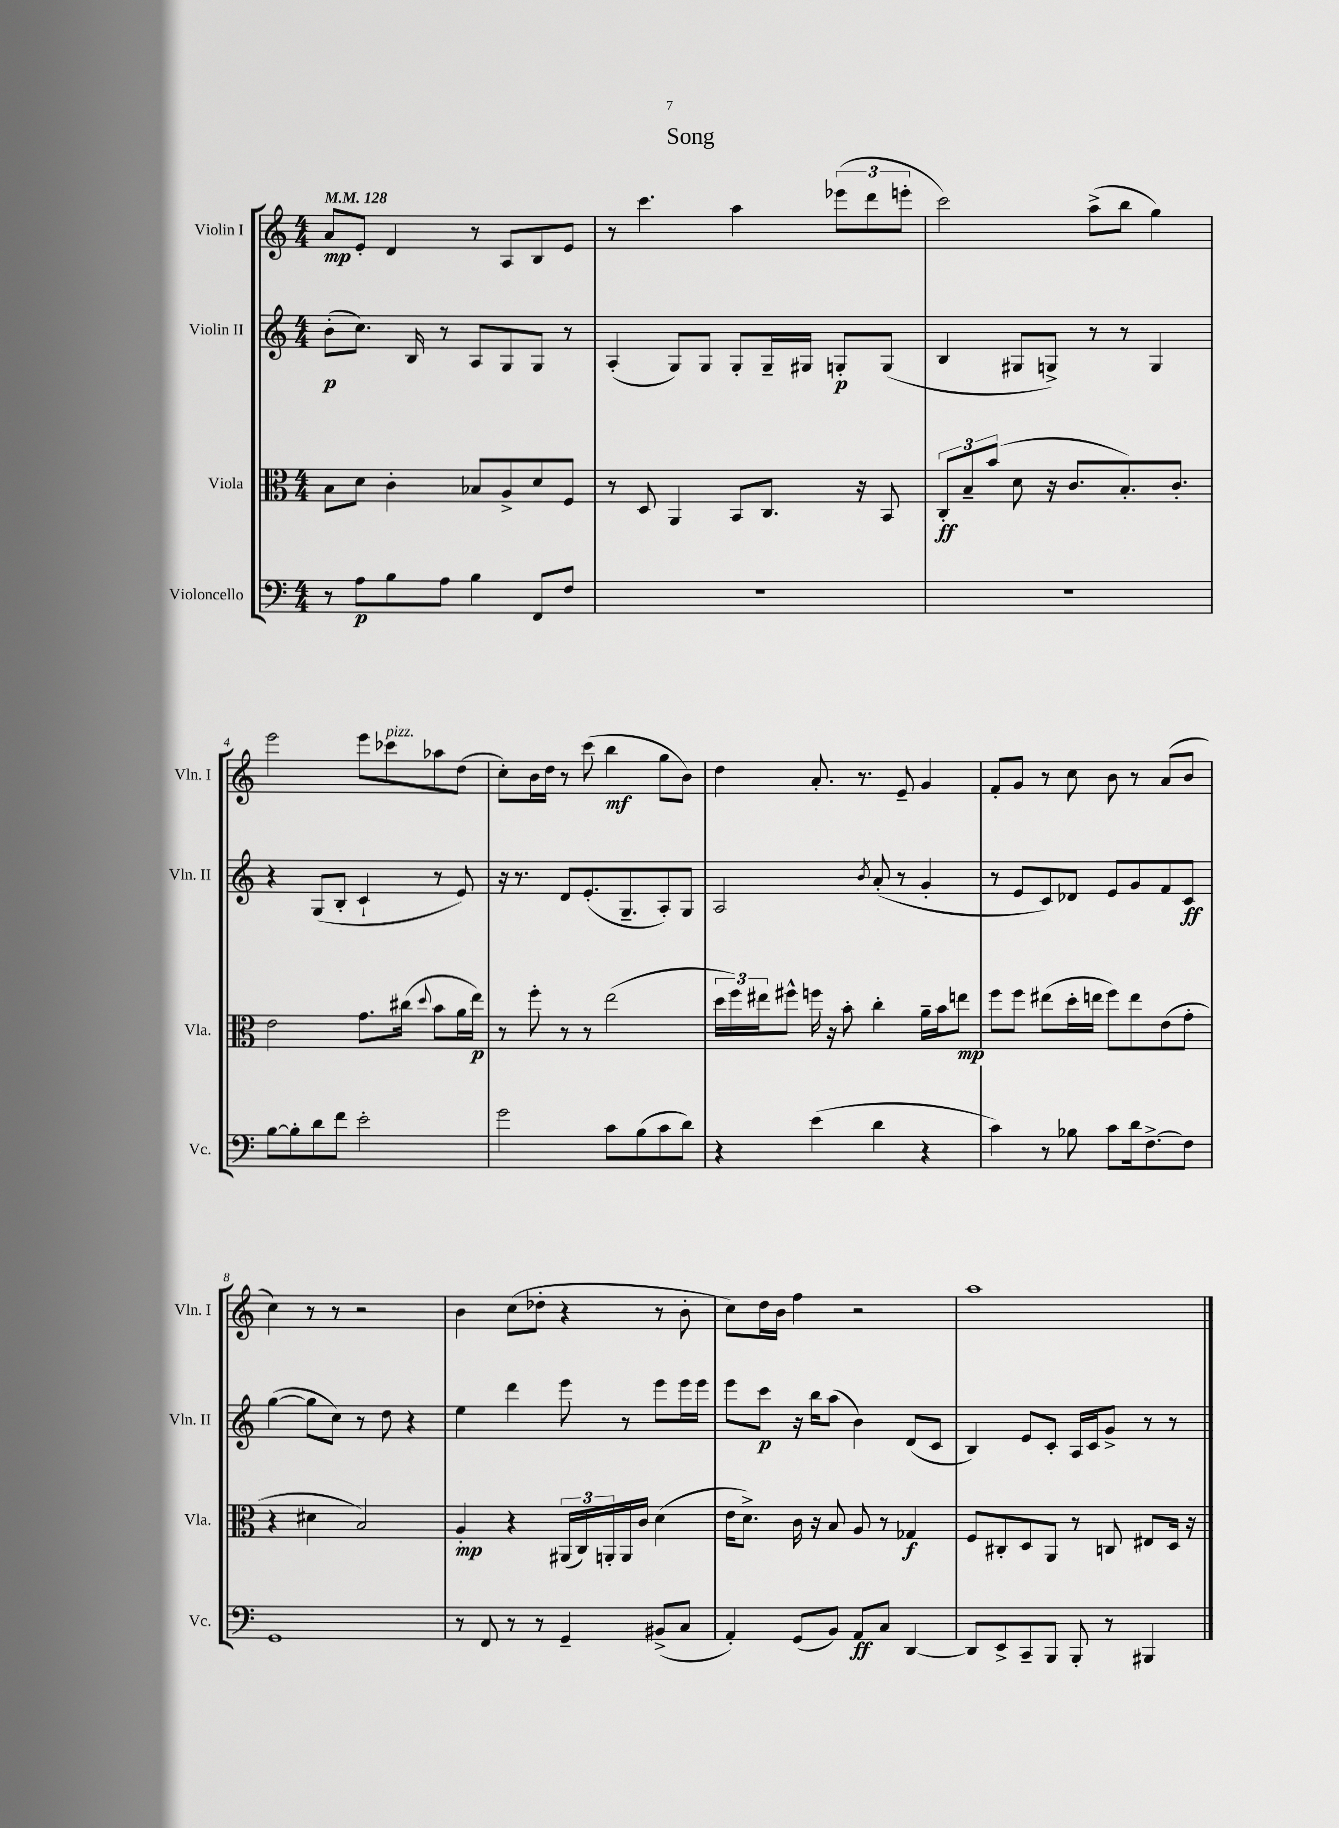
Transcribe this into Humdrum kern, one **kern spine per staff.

**kern	**dynam	**kern	**dynam	**kern	**dynam	**kern	**dynam
*part4	*part4	*part3	*part3	*part2	*part2	*part1	*part1
*staff4	*staff4	*staff3	*staff3	*staff2	*staff2	*staff1	*staff1
*I"Violoncello	*	*I"Viola	*	*I"Violin II	*	*I"Violin I	*
*I'Vc.	*	*I'Vla.	*	*I'Vln. II	*	*I'Vln. I	*
*clefF4	*	*clefC3	*	*clefG2	*	*clefG2	*
*k[]	*	*k[]	*	*k[]	*	*k[]	*
*M4/4	*	*M4/4	*	*M4/4	*	*M4/4	*
*MM128	*	*MM128	*	*MM128	*	*MM128	*
=1	=1	=1	=1	=1	=1	=1	=1
8r	.	8B\L	.	(8b'\L	p	8a/L	mp
8A\L	p	8d\J	.	8.cc\J)	.	8e'/J	.
8B\	.	4c'\	.	.	.	4d/	.
.	.	.	.	16B/	.	.	.
8A\J	.	.	.	8r	.	.	.
4B\	.	8B-X/L	.	8A/L	.	8r	.
.	.	8A^/	.	8G/	.	8A/L	.
8FF/L	.	8d/	.	8G/J	.	8B/	.
8F/J	.	8F/J	.	8r	.	8e/J	.
=2	=2	=2	=2	=2	=2	=2	=2
1r	.	8r	.	(4A'/	.	8r	.
.	.	8D/	.	.	.	4.ccc\	.
.	.	4AA/	.	8G/L)	.	.	.
.	.	.	.	8G/J	.	.	.
.	.	8BB/L	.	8G'/L	.	4aa\	.
.	.	8.C/J	.	16G~/L	.	.	.
.	.	.	.	16G#X/JJ	.	.	.
.	.	.	.	8Gn'/L	p	(12eee-X\L	.
.	.	16r	.	.	.	.	.
.	.	.	.	.	.	12ddd\	.
.	.	8BB/	.	(8G/J	.	.	.
.	.	.	.	.	.	12eeen'\J	.
=3	=3	=3	=3	=3	=3	=3	=3
1r	.	12C'/L	ff	4B/	.	2ccc\)	.
.	.	12B~/	.	.	.	.	.
.	.	(12b/J	.	.	.	.	.
.	.	8d\	.	8G#X/L	.	.	.
.	.	16r	.	8Gn^/J)	.	.	.
.	.	8.c/L	.	.	.	.	.
.	.	.	.	8r	.	(8aa^\L	.
.	.	8.B'/)	.	8r	.	8bb\J	.
.	.	.	.	4G/	.	4gg\)	.
.	.	8.c'/J	.	.	.	.	.
!!LO:LB:g=z
=4	=4	=4	=4	=4	=4	=4	=4
[8B\L	.	2e\	.	4r	.	2eee\	.
8B'\]	.	.	.	.	.	.	.
8d\	.	.	.	(8G/L	.	.	.
8f\J	.	.	.	8B'/J	.	.	.
2e'\	.	8.g\L	.	4c`/	.	8eee\L	.
!	!	!	!	!	!	!LO:TX:a:i:t=pizz.	!
.	.	.	.	.	.	8ccc-X\	.
.	.	(16cc#X\Jk	.	.	.	.	.
.	.	8qqdd/	.	.	.	.	.
.	.	8b\L	.	8r	.	8aa-X\	.
.	.	16a\L	.	8e/)	.	(8dd\J	.
.	.	16ee\JJ)	p	.	.	.	.
=5	=5	=5	=5	=5	=5	=5	=5
2g\	.	8r	.	16r	.	8cc'\L)	.
.	.	.	.	8.r	.	.	.
.	.	8ff'\	.	.	.	16b\L	.
.	.	.	.	.	.	16dd\JJ	.
.	.	8r	.	8d/L	.	8r	.
.	.	8r	.	(8.e'/	.	(8ccc\	.
8c\L	.	(2ee\	.	.	.	4bb\	mf
.	.	.	.	8.G~/	.	.	.
(8B\	.	.	.	.	.	.	.
8c\	.	.	.	8A'/)	.	8gg\L	.
8d\J)	.	.	.	8G/J	.	8b\J)	.
=6	=6	=6	=6	=6	=6	=6	=6
4r	.	24dd\LL	.	2A/	.	4dd\	.
.	.	24ff\)	.	.	.	.	.
.	.	24ee#X\J	.	.	.	.	.
.	.	8ff#X^^\J	.	.	.	.	.
(4e\	.	16ffn\	.	.	.	8.a'/	.
.	.	16r	.	.	.	.	.
.	.	8b'\	.	.	.	.	.
.	.	.	.	.	.	8.r	.
.	.	.	.	8qb/	.	.	.
4d\	.	4cc'\	.	(8a'/	.	.	.
.	.	.	.	8r	.	8e~/	.
4r	.	16a~\LL	.	4g'/	.	4g/	.
.	.	16b\J	.	.	.	.	.
.	.	8een\J	mp	.	.	.	.
=7	=7	=7	=7	=7	=7	=7	=7
4c\)	.	8ff\L	.	8r	.	8f'/L	.
.	.	8ff\J	.	8e/L	.	8g/J	.
8r	.	(8ee#X\L	.	8c/)	.	8r	.
8B-X\	.	16dd'\L	.	8d-X/J	.	8cc\	.
.	.	16een\JJ	.	.	.	.	.
8c\L	.	8ff\L)	.	8e/L	.	8b\	.
16d\k	.	8ee\	.	8g/	.	8r	.
[8.F^\	.	.	.	.	.	.	.
.	.	(8e\	.	8f/	.	(8a/L	.
8F\J]	.	8g'\J	.	8c/J	ff	8b/J	.
!!LO:LB:g=z
=8	=8	=8	=8	=8	=8	=8	=8
1GG	.	4r	.	([4gg\	.	4cc\)	.
.	.	4d#X\	.	8gg\L]	.	8r	.
.	.	.	.	8cc\J)	.	8r	.
.	.	2B/)	.	8r	.	2r	.
.	.	.	.	8dd\	.	.	.
.	.	.	.	4r	.	.	.
=9	=9	=9	=9	=9	=9	=9	=9
8r	.	4A'/	mp	4ee\	.	4b\	.
8FF/	.	.	.	.	.	.	.
8r	.	4r	.	4ddd\	.	(8cc\L	.
8r	.	.	.	.	.	8dd-X'\J	.
4GG~/	.	(24AA#X/LL	.	8eee\	.	4r	.
.	.	24C/)	.	.	.	.	.
.	.	24AAn'/	.	.	.	.	.
.	.	16AA/	.	8r	.	.	.
.	.	16c/JJ	.	.	.	.	.
(8BB#X^/L	.	(4d\	.	8eee\L	.	8r	.
8C/J	.	.	.	16eee\L	.	8b'\	.
.	.	.	.	16eee\JJ	.	.	.
=10	=10	=10	=10	=10	=10	=10	=10
4AA'/)	.	16e\KL	.	8eee\L	.	8cc\L)	.
.	.	8.d^\J)	.	.	.	.	.
.	.	.	.	8ccc\J	p	16dd\L	.
.	.	.	.	.	.	16b\JJ	.
(8GG/L	.	16c\	.	16r	.	4ff\	.
.	.	16r	.	16bb\KL	.	.	.
8BB/J)	.	8B/	.	(8aa\J	.	.	.
8AA/L	ff	8A/	.	4b\)	.	2r	.
8C/J	.	8r	.	.	.	.	.
[4DD/	.	4G-X/	f	(8d/L	.	.	.
.	.	.	.	8c/J	.	.	.
=11	=11	=11	=11	=11	=11	=11	=11
8DD/L]	.	8F/L	.	4B/)	.	1aa	.
8EE^/	.	8C#X'/	.	.	.	.	.
8CC~/	.	8D/	.	8e/L	.	.	.
8BBB/J	.	8AA/J	.	8c'/J	.	.	.
8BBB'/	.	8r	.	16A/LL	.	.	.
.	.	.	.	16c/J	.	.	.
8r	.	8Cn/	.	8g^/J	.	.	.
4BBB#X/	.	8E#X/L	.	8r	.	.	.
.	.	16D/Jk	.	8r	.	.	.
.	.	16r	.	.	.	.	.
==	==	==	==	==	==	==	==
*-	*-	*-	*-	*-	*-	*-	*-
